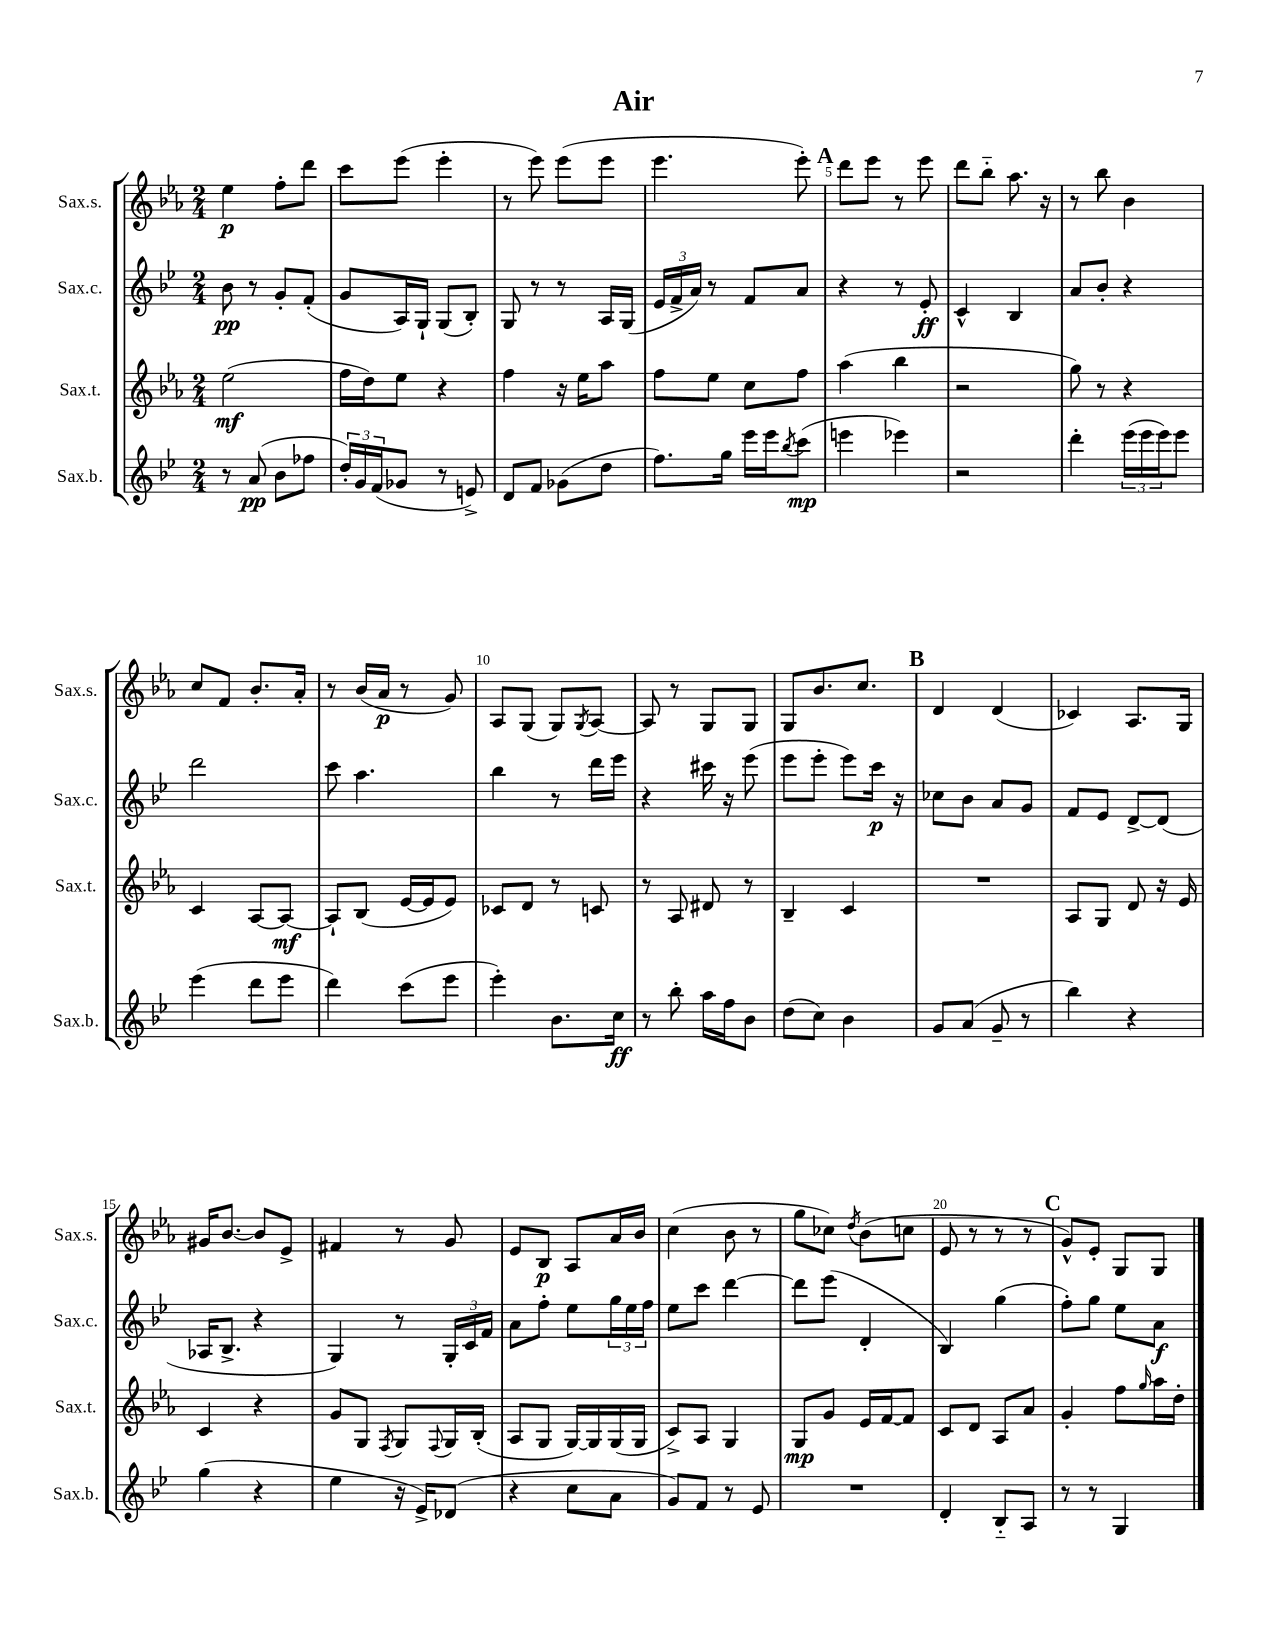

**kern	**dynam	**kern	**dynam	**kern	**dynam	**kern	**dynam
*part4	*part4	*part3	*part3	*part2	*part2	*part1	*part1
*staff4	*staff4	*staff3	*staff3	*staff2	*staff2	*staff1	*staff1
*I"Sax.b.	*	*I"Sax.t.	*	*I"Sax.c.	*	*I"Sax.s.	*
*I'Sax.b.	*	*I'Sax.t.	*	*I'Sax.c.	*	*I'Sax.s.	*
*clefG2	*	*clefG2	*	*clefG2	*	*clefG2	*
*k[b-e-]	*	*k[b-e-a-]	*	*k[b-e-]	*	*k[b-e-a-]	*
*M2/4	*	*M2/4	*	*M2/4	*	*M2/4	*
=1	=1	=1	=1	=1	=1	=1	=1
8r	.	(2ee-\	mf	8b-\	pp	4ee-\	p
(8a/	pp	.	.	8r	.	.	.
8b-\L	.	.	.	8g'/L	.	8ff'\L	.
8ff-X\J	.	.	.	(8f'/J	.	8ddd\J	.
=2	=2	=2	=2	=2	=2	=2	=2
24dd'/LL)	.	16ff\LL	.	8g/L	.	8ccc\L	.
24g/	.	.	.	.	.	.	.
.	.	16dd\J)	.	.	.	.	.
(24f/J	.	.	.	.	.	.	.
8g-X/J	.	8ee-\J	.	16A/L)	.	(8eee-\J	.
.	.	.	.	16G`/JJ	.	.	.
8r	.	4r	.	(8G/L	.	4eee-'\	.
8en^/)	.	.	.	8B-'/J)	.	.	.
=3	=3	=3	=3	=3	=3	=3	=3
8d/L	.	4ff\	.	8G/	.	8r	.
8f/J	.	.	.	8r	.	8eee-\)	.
(8g-X\L	.	16r	.	8r	.	(8eee-\L	.
.	.	16ee-\KL	.	.	.	.	.
8dd\J	.	8aa-\J	.	16A/LL	.	8eee-\J	.
.	.	.	.	(16G/JJ	.	.	.
=4	=4	=4	=4	=4	=4	=4	=4
8.ff\L)	.	8ff\L	.	24e-/LL	.	4.eee-\	.
.	.	.	.	24f^/	.	.	.
.	.	.	.	24a/JJ)	.	.	.
.	.	8ee-\J	.	8r	.	.	.
16gg\Jk	.	.	.	.	.	.	.
16eee-\LL	.	8cc\L	.	8f/L	.	.	.
16eee-\J	.	.	.	.	.	.	.
8qbb-/	.	.	.	.	.	.	.
(8ccc\J	mp	8ff\J	.	8a/J	.	8eee-'\)	.
!!LO:REH:place=s1:t=A
=5	=5	=5	=5	=5	=5	=5	=5
4eeen\	.	(4aa-\	.	4r	.	8ddd\L	.
.	.	.	.	.	.	8eee-\J	.
4eee-X\)	.	4bb-\	.	8r	.	8r	.
.	.	.	.	8e-'/	ff	8eee-\	.
=6	=6	=6	=6	=6	=6	=6	=6
2r	.	2r	.	4c^^/	.	8ddd\L	.
.	.	.	.	.	.	8bb-\J	.
.	.	.	.	4B-/	.	8.aa-\	.
.	.	.	.	.	.	16r	.
=7	=7	=7	=7	=7	=7	=7	=7
4ddd'\	.	8gg\)	.	8a/L	.	8r	.
.	.	8r	.	8b-'/J	.	8bb-\	.
(24eee-\LL	.	4r	.	4r	.	4b-\	.
24eee-\	.	.	.	.	.	.	.
24eee-\J)	.	.	.	.	.	.	.
8eee-\J	.	.	.	.	.	.	.
!!LO:LB:g=z
=8	=8	=8	=8	=8	=8	=8	=8
(4eee-\	.	4c/	.	2ddd\	.	8cc/L	.
.	.	.	.	.	.	8f/J	.
8ddd\L	.	[8A-/L	.	.	.	8.b-'/L	.
8eee-\J	.	8A-/J_	mf	.	.	.	.
.	.	.	.	.	.	16a-'/Jk	.
=9	=9	=9	=9	=9	=9	=9	=9
4ddd\)	.	8A-`/L]	.	8ccc\	.	8r	.
.	.	(8B-/J	.	4.aa\	.	(16b-/LL	.
.	.	.	.	.	.	16a-/JJ	p
(8ccc\L	.	[16e-/LL	.	.	.	8r	.
.	.	16e-/J]	.	.	.	.	.
8eee-\J	.	8e-/J)	.	.	.	8g/)	.
=10	=10	=10	=10	=10	=10	=10	=10
4eee-'\)	.	8c-X/L	.	4bb-\	.	8A-/L	.
.	.	8d/J	.	.	.	(8G/J	.
8.b-\L	.	8r	.	8r	.	8G/L)	.
.	.	.	.	.	.	8qG/	.
.	.	8cn/	.	16ddd\LL	.	[8A-/J	.
16cc\Jk	ff	.	.	16eee-\JJ	.	.	.
=11	=11	=11	=11	=11	=11	=11	=11
8r	.	8r	.	4r	.	8A-/]	.
8bb-'\	.	8A-/	.	.	.	8r	.
16aa\LL	.	8d#X/	.	16ccc#X\	.	8G/L	.
16ff\J	.	.	.	16r	.	.	.
8b-\J	.	8r	.	(8eee-\	.	8G/J	.
=12	=12	=12	=12	=12	=12	=12	=12
(8dd\L	.	4B-~/	.	8eee-\L	.	8G/L	.
8cc\J)	.	.	.	8eee-'\J	.	8.b-/	.
4b-\	.	4c/	.	8eee-\L)	.	.	.
.	.	.	.	.	.	8.cc/J	.
.	.	.	.	16ccc\Jk	p	.	.
.	.	.	.	16r	.	.	.
!!LO:REH:place=s1:t=B
=13	=13	=13	=13	=13	=13	=13	=13
8g/L	.	2r	.	8cc-X\L	.	4d/	.
(8a/J	.	.	.	8b-\J	.	.	.
8g~/	.	.	.	8a/L	.	(4d/	.
8r	.	.	.	8g/J	.	.	.
=14	=14	=14	=14	=14	=14	=14	=14
4bb-\)	.	8A-/L	.	8f/L	.	4c-X/)	.
.	.	8G/J	.	8e-/J	.	.	.
4r	.	8d/	.	[8d^/L	.	8.A-/L	.
.	.	16r	.	(8d/J]	.	.	.
.	.	16e-/	.	.	.	16G/Jk	.
!!LO:LB:g=z
=15	=15	=15	=15	=15	=15	=15	=15
(4gg\	.	4c/	.	16A-X/KL	.	16g#X/KL	.
.	.	.	.	8.B-^/J	.	[8.b-/J	.
4r	.	4r	.	4r	.	8b-/L]	.
.	.	.	.	.	.	8e-^/J	.
=16	=16	=16	=16	=16	=16	=16	=16
4ee-\	.	8g/L	.	4G/)	.	4f#X/	.
.	.	8G/J	.	.	.	.	.
.	.	8qF/	.	.	.	.	.
16r	.	8G/L	.	8r	.	8r	.
16e-^/KL)	.	.	.	.	.	.	.
.	.	8qqF/	.	.	.	.	.
(8d-X/J	.	16G/L	.	24G'/LL	.	8g/	.
.	.	.	.	24c/	.	.	.
.	.	(16B-'/JJ	.	.	.	.	.
.	.	.	.	24f/JJ	.	.	.
=17	=17	=17	=17	=17	=17	=17	=17
4r	.	8A-/L	.	8a\L	.	8e-/L	.
.	.	8G/J	.	8ff'\J	.	8B-/J	p
8cc\L	.	[16G/LL)	.	8ee-\L	.	8A-/L	.
.	.	16G/]	.	.	.	.	.
8a\J	.	(16G/	.	24gg\L	.	16a-/L	.
.	.	.	.	24ee-\	.	.	.
.	.	16G/JJ	.	.	.	16b-/JJ	.
.	.	.	.	24ff\JJ	.	.	.
=18	=18	=18	=18	=18	=18	=18	=18
8g/L)	.	8c^/L)	.	8ee-\L	.	(4cc\	.
8f/J	.	8A-/J	.	8ccc\J	.	.	.
8r	.	4G/	.	[4ddd\	.	8b-\	.
8e-/	.	.	.	.	.	8r	.
=19	=19	=19	=19	=19	=19	=19	=19
2r	.	8G/L	mp	8ddd\L]	.	8gg\L	.
.	.	8g/J	.	(8eee-\J	.	8cc-X\J)	.
.	.	.	.	.	.	8qdd/	.
.	.	16e-/LL	.	4d'/	.	(8b-\L	.
.	.	[16f/J	.	.	.	.	.
.	.	8f/J]	.	.	.	8ccn\J	.
=20	=20	=20	=20	=20	=20	=20	=20
4d'/	.	8c/L	.	4B-/)	.	8e-/	.
.	.	8d/J	.	.	.	8r	.
8B-/L	.	8A-/L	.	(4gg\	.	8r	.
8A/J	.	8a-/J	.	.	.	8r	.
!!LO:REH:place=s1:t=C
=21	=21	=21	=21	=21	=21	=21	=21
8r	.	4g'/	.	8ff'\L)	.	8g^^/L)	.
8r	.	.	.	8gg\J	.	8e-'/J	.
4G/	.	8ff\L	.	8ee-\L	.	8G/L	.
.	.	16qqgg/	.	.	.	.	.
.	.	16aa-\L	.	8a\J	f	8G/J	.
.	.	16dd'\JJ	.	.	.	.	.
==	==	==	==	==	==	==	==
*-	*-	*-	*-	*-	*-	*-	*-
